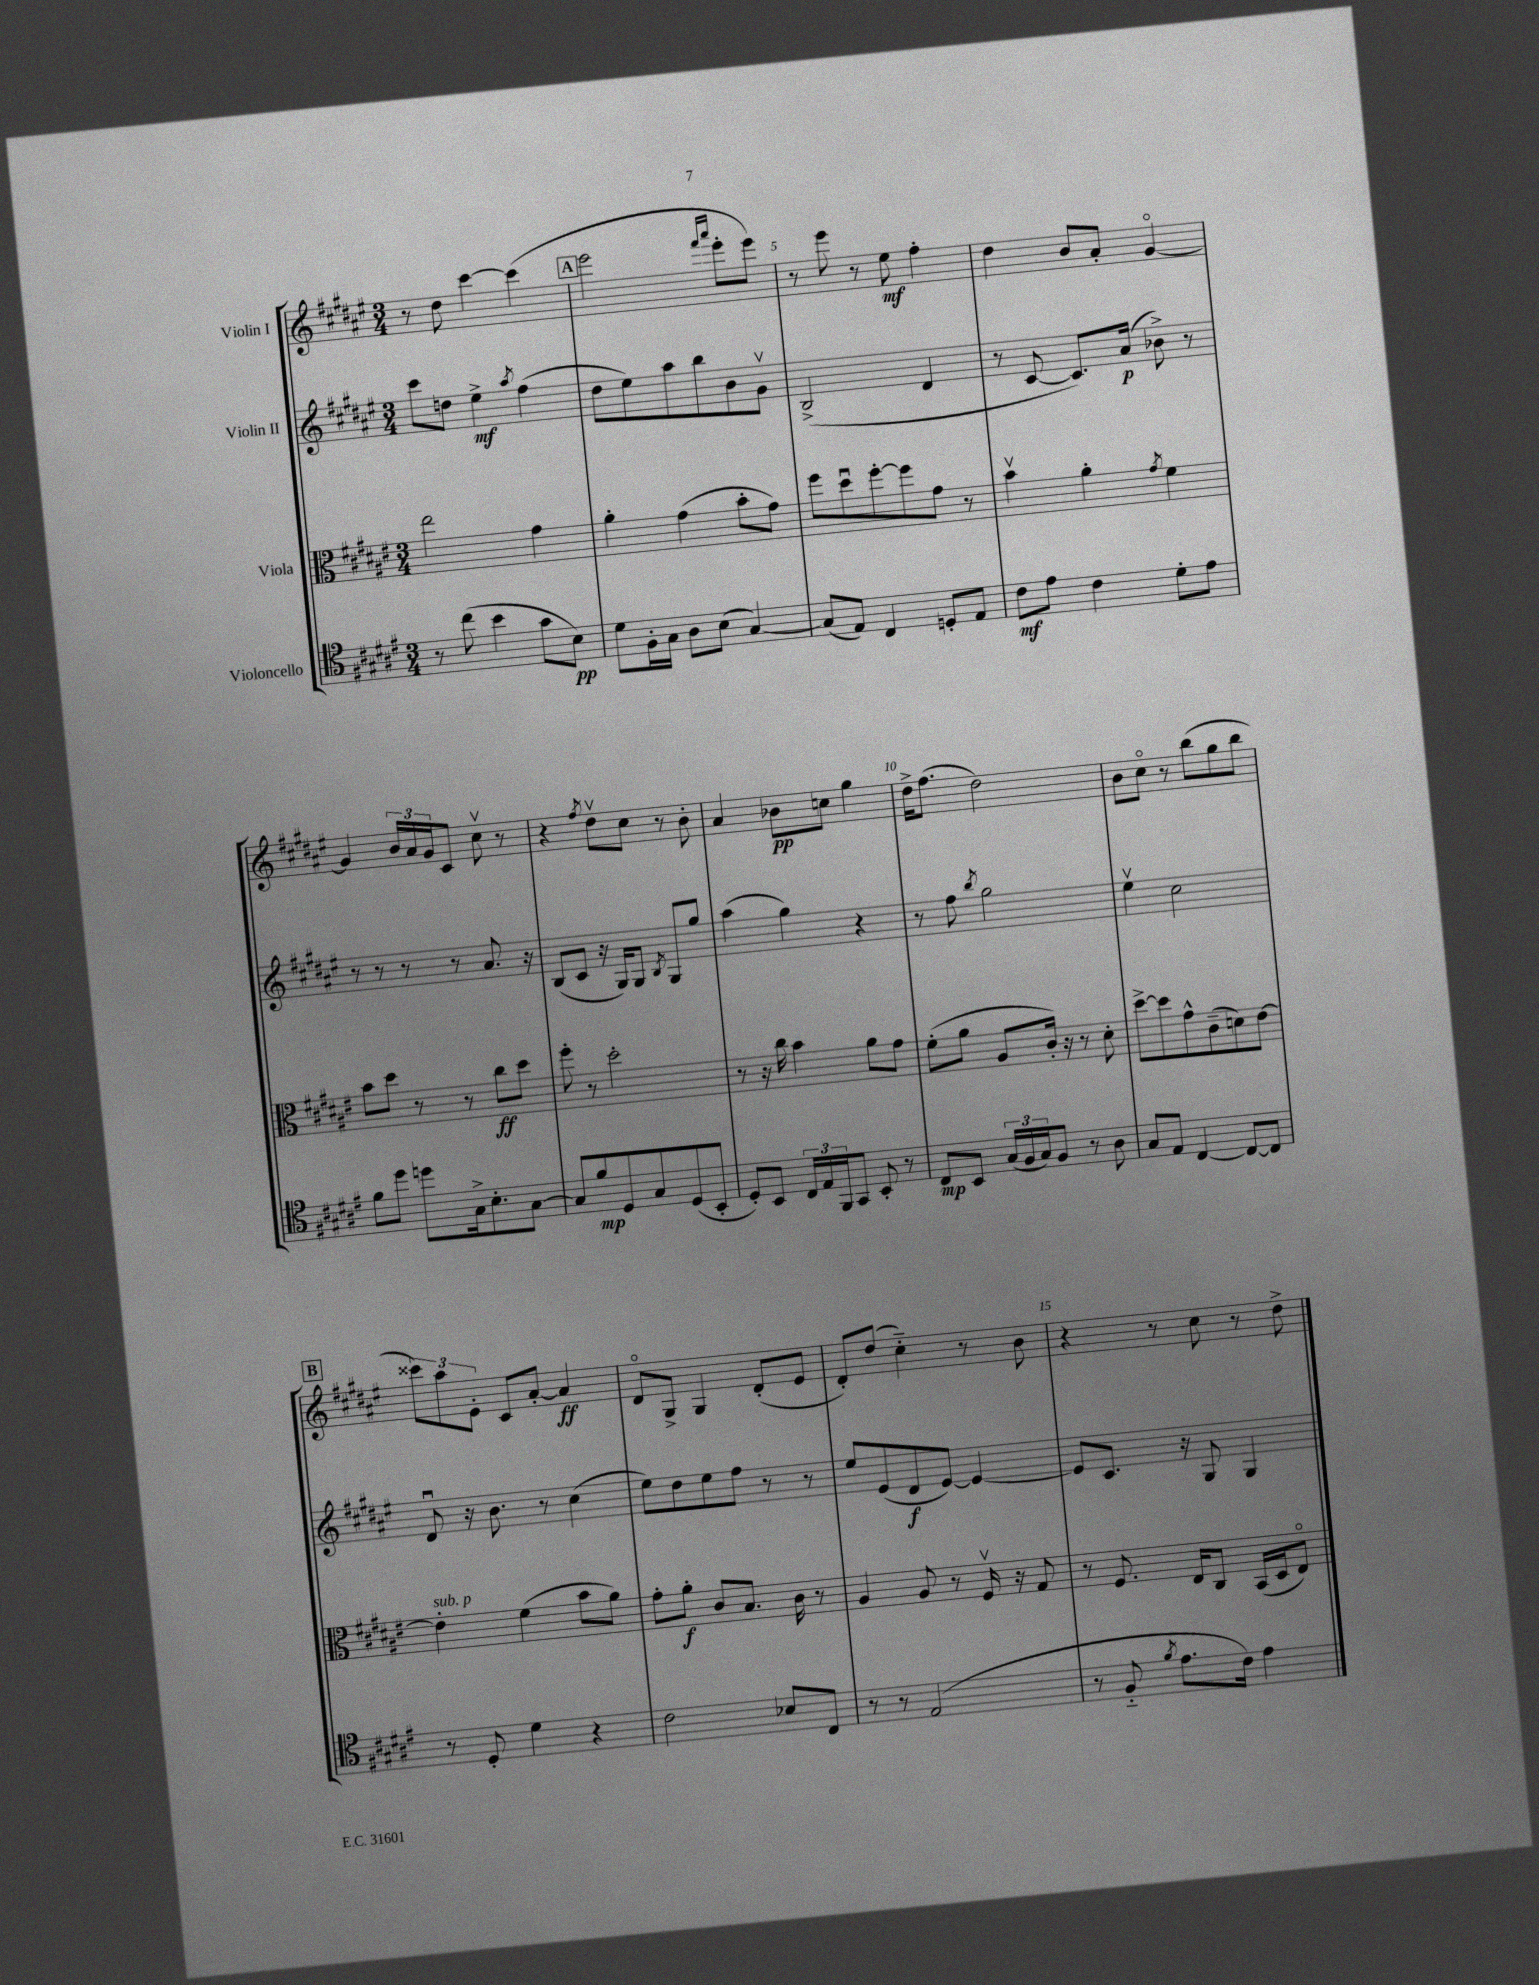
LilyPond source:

<<
\new StaffGroup <<
\new Staff = "s0" \with { instrumentName = "Violin I" } {
    \clef treble \key fis \major \numericTimeSignature \time 3/4
    r8 dis''8 cis'''4~ cis'''4( |
    \mark \markup { \box "A" } eis'''2 \grace { fis'''16 ais'''16 } eis'''8-. eis'''8) |
    r8 eis'''8 r8 eis''8\mf fis''4-. |
    dis''4 b'8 ais'8-. gis'4~\flageolet |
    gis'4 \tuplet 3/2 { b'16 ais'16 gis'16 } cis'8 cis''8\upbow r8 |
    r4 \acciaccatura { fis''8 } dis''8\upbow cis''8 r8 b'8-. |
    ais'4 bes'8\pp c''8 gis''4 |
    dis''16-> fis''8.( dis''2) |
    b'8 cis''8\flageolet r8 b''8( gis''8 b''8 |
    \mark \markup { \box "B" } \tuplet 3/2 { cisis'''8) ais''8 eis'8-. } cis'8 ais'8~-. ais'4\ff |
    dis'8\flageolet gis8-> gis4 dis'8-.( eis'8 |
    dis'8-.) dis''8( cis''4-_) r8 b'8 |
    r4 r8 cis''8 r8 dis''8-> \bar "|." |
}
\new Staff = "s1" \with { instrumentName = "Violin II" } {
    \clef treble \key fis \major \numericTimeSignature \time 3/4
    cis'''8 d''8 eis''4->\mf \acciaccatura { ais''8 } fis''4( |
    \mark \markup { \box "A" } dis''8 eis''8) ais''8 b''8 b'8 gis'8\upbow |
    b2->( dis'4 |
    r8 cis'8~ cis'8.) ais'16\p( bes'8->) r8 |
    r8 r8 r8 r8 ais'8. r16 |
    b8( cis'8 r16 gis16) gis8 \acciaccatura { b8 } gis8 gis''8 |
    ais''4( gis''4) r4 |
    r8 fis''8 \acciaccatura { b''8 } gis''2 |
    eis''4\upbow cis''2 |
    \mark \markup { \box "B" } dis'8\downbow r16 b'8. r8 cis''4( |
    eis''8) dis''8 eis''8 fis''8 r8 r8 |
    eis''8 eis'8( dis'8\f eis'8~) eis'4~ |
    eis'8 cis'8. r16 gis8 gis4 \bar "|." |
}
\new Staff = "s2" \with { instrumentName = "Viola" } {
    \clef alto \key fis \major \numericTimeSignature \time 3/4
    eis''2 gis'4 |
    \mark \markup { \box "A" } ais'4-. gis'4( b'8-. gis'8) |
    fis''8 dis''8\downbow fis''8~-. fis''8 gis'8 r8 |
    b'4\upbow ais'4-. \acciaccatura { gis'8 } fis'4 |
    b'8 dis''8 r8 r8 cis''8\ff dis''8 |
    fis''8-. r8 dis''2-. |
    r8 r16 cis''16 b'4 ais'8 gis'8 |
    fis'8-.( ais'8 ais8 cis'16-.) r16 r8 dis'8-. |
    dis''8~-> dis''8 gis'8-^ cis'8--( d'8) eis'8~ |
    \mark \markup { \box "B" } eis'4-.^\markup { \italic "sub. p" } fis'4( b'8 ais'8) |
    gis'8-. ais'8-.\f cis'8 b8. cis'16 r8 |
    ais4 ais8 r8 fis16\upbow r16 gis8 |
    r8 fis8. eis16 cis8 b,16( dis16 eis8\flageolet) \bar "|." |
}
\new Staff = "s3" \with { instrumentName = "Violoncello" } {
    \clef tenor \key fis \major \numericTimeSignature \time 3/4
    r8 cis''8( b'4 gis'8 b8\pp) |
    \mark \markup { \box "A" } dis'8 fis16-. gis16 ais8 b8( gis4~) |
    gis8( eis8) cis4 d8-. eis8 |
    cis'8\mf eis'8 cis'4 dis'8-. eis'8 |
    fis'8 dis''8 d''8 gis16-> b8.-. gis8~ |
    gis8 fis'8\mp dis8 gis8 dis8( b,8-. |
    dis8-.) b,8 \tuplet 3/2 { cis16 eis16 fis,16 } gis,8 b,8-. r8 |
    cis8\mp b,8 \tuplet 3/2 { gis16( fis16 gis16) } fis8 r8 ais8 |
    gis8 eis8 cis4~ cis8~ cis8 |
    \mark \markup { \box "B" } r8 dis8-. dis'4 r4 |
    cis'2 bes8 cis8 |
    r8 r8 eis2( |
    r8 fis8-_ \acciaccatura { fis'8 } eis'8. cis'16) eis'4 \bar "|." |
}
>>
>>
\layout { \context { \Score currentBarNumber = #3 \override BarNumber.break-visibility = ##(#f #t #t) barNumberVisibility = #(every-nth-bar-number-visible 5) } }
